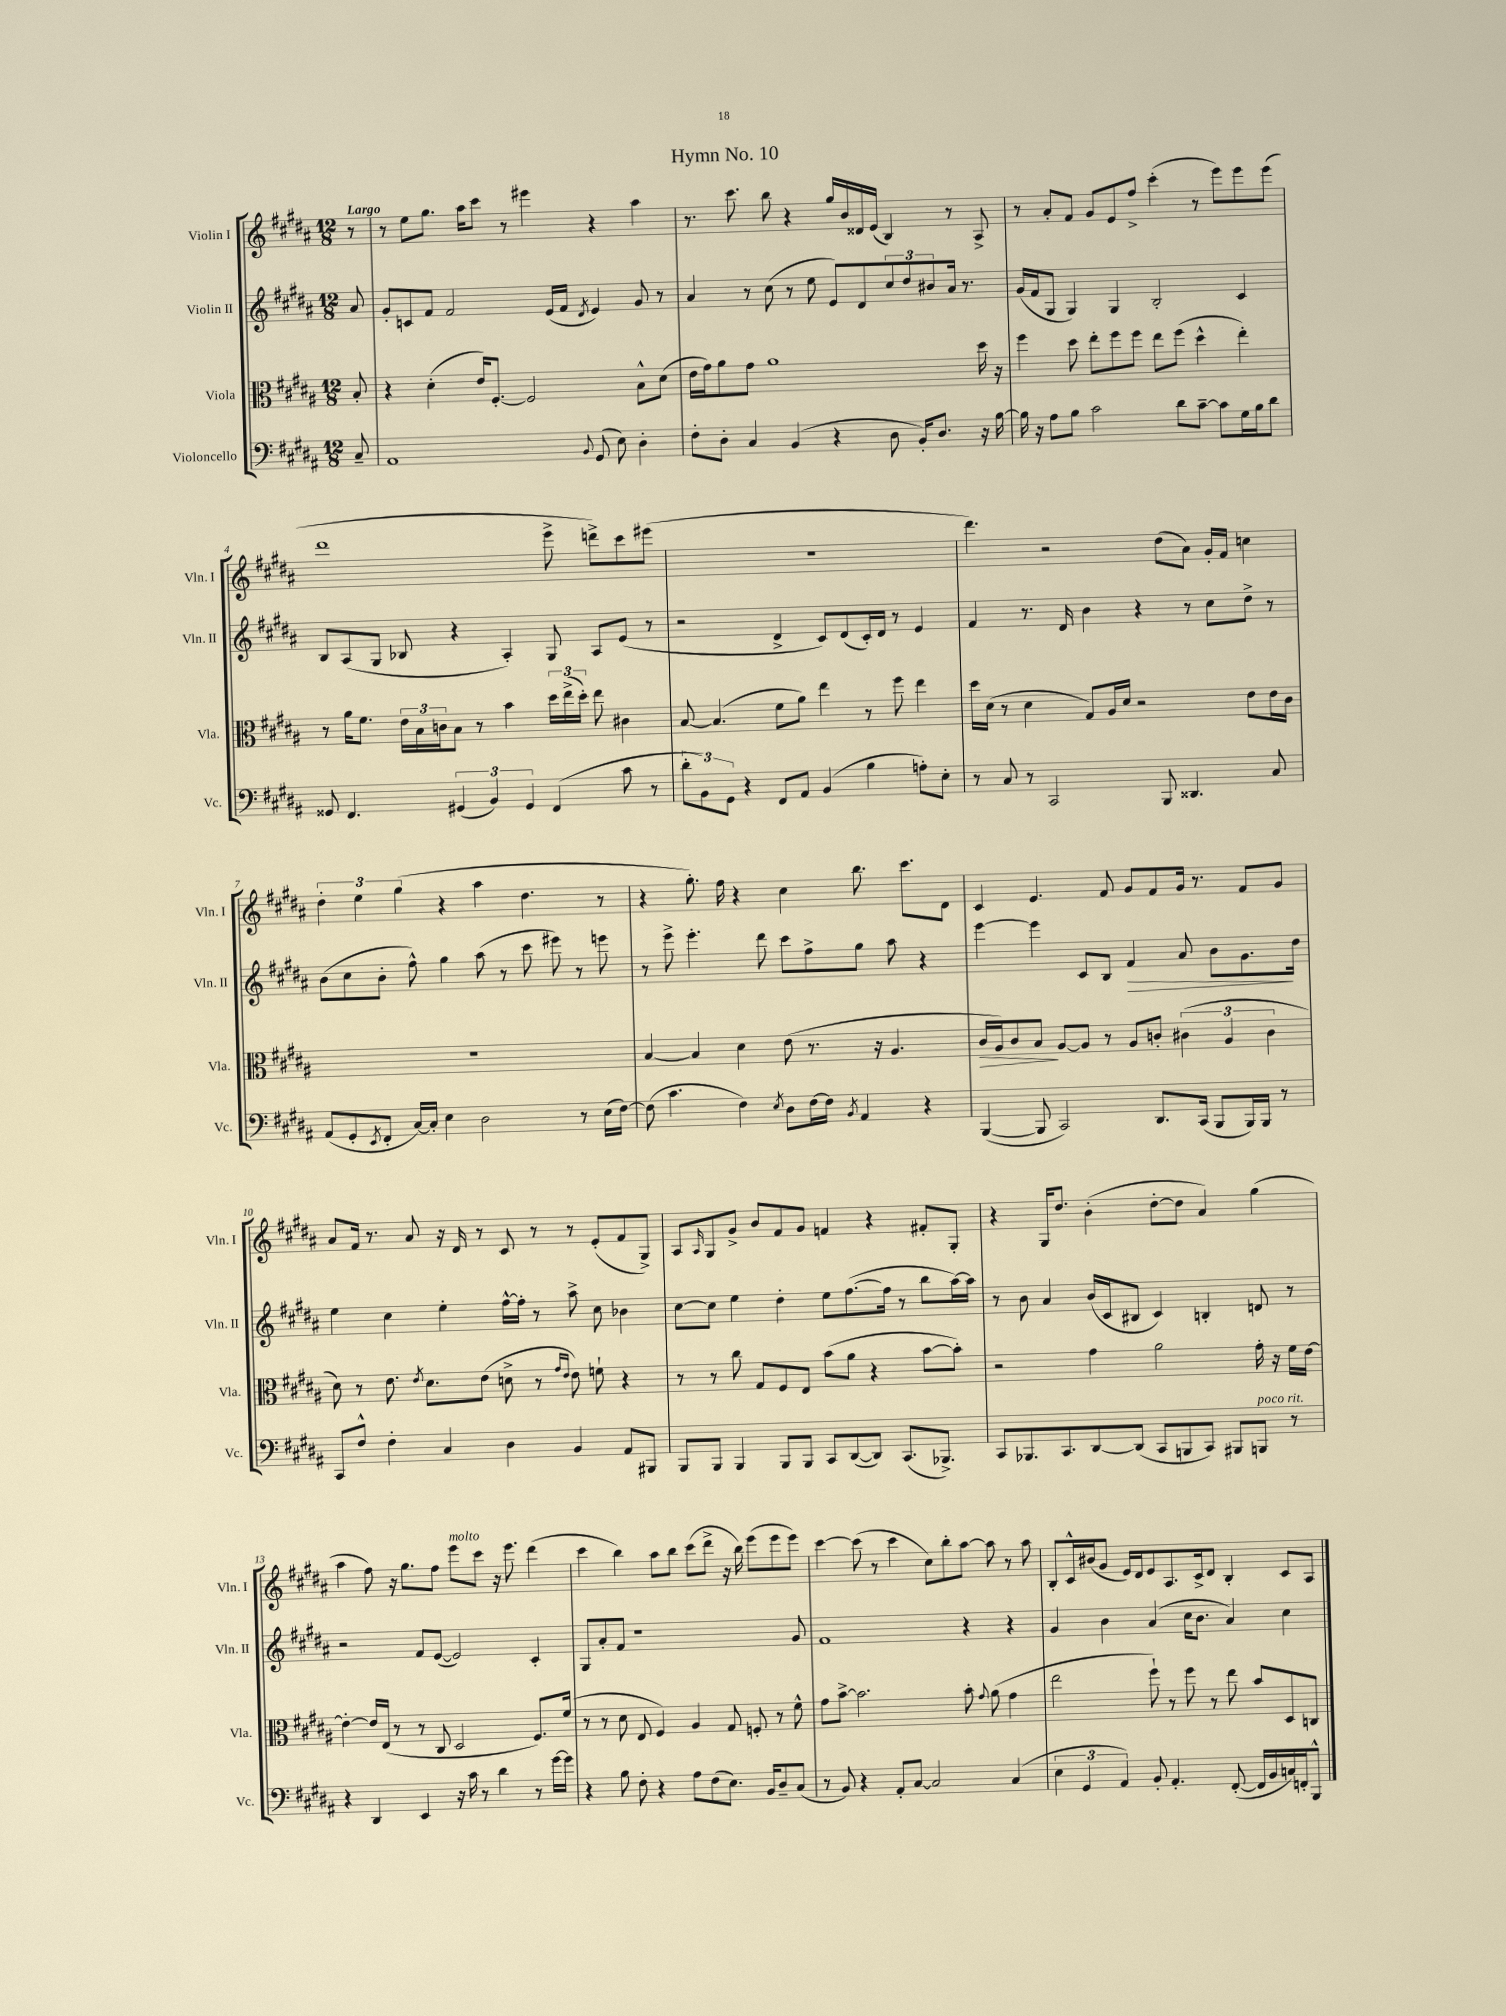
\header { title = "Hymn No. 10" }
<<
\new StaffGroup <<
\new Staff = "s0" \with { instrumentName = "Violin I" shortInstrumentName = "Vln. I" } {
    \clef treble \key b \major \numericTimeSignature \time 12/8 \partial 8 \tempo "Largo"
    r8 |
    r8 e''8 gis''8. ais''16 cis'''8 r8 eis'''4 r4 ais''4 |
    r8. cis'''8. b''8 r4 gis''16 b'16 disis'16 e'16( b4) r8 ais8-> |
    r8 ais'8-. fis'8 gis'8 e'8 fis''8-> cis'''4-.( r8 e'''8) e'''8 e'''8( |
    dis'''1 e'''8-> d'''8->) cis'''8 eis'''8( |
    R1. |
    dis'''4.) r2 dis''8( ais'8) gis'16-. fis'16 c''4 |
    \tuplet 3/2 { dis''4-. e''4 gis''4( } r4 ais''4 dis''4. r8 |
    r4 gis''8.-.) fis''16 r4 cis''4 b''8. cis'''8. dis'8 |
    cis'4 e'4. fis'8 gis'8 fis'8 gis'16 r8. fis'8 gis'8 |
    ais'8 fis'16 r8. ais'8 r16 dis'16 r8 cis'8 r8 r8 e'8-.( fis'8 gis8->) |
    ais8 \grace { ais16 } gis8 gis'8-> b'8 fis'8 gis'8 f'4 r4 fis'8-. gis8-. |
    r4 gis16 dis''8. b'4-.( dis''8~-. dis''8 ais'4) gis''4( |
    ais''4 fis''8) r16 gis''8. fis''8 e'''8^\markup { \italic "molto" } cis'''8 r16 e'''8. dis'''4( |
    cis'''4 b''4) ais''8 b''8 cis'''8( dis'''8-> r16 b''16) e'''8( e'''8 e'''8) |
    cis'''4~ cis'''8( r8 cis'''4 cis''8) b''8-. ais''8~ ais''8 r8 ais''8 |
    b8-. cis'16-^ bis'16( gis'8 e'16) dis'16 e'8 ais8. cis'16-> dis'8 b4-. cis'8 ais8 \bar "|." |
}
\new Staff = "s1" \with { instrumentName = "Violin II" shortInstrumentName = "Vln. II" } {
    \clef treble \key b \major \numericTimeSignature \time 12/8 \partial 8
    ais'8 |
    gis'8-. c'8 fis'8 fis'2 e'16( fis'16 \acciaccatura { dis'8 } e'4) gis'8 r8 |
    ais'4 r8 cis''8( r8 e''8 e'8) dis'8 \tuplet 3/2 { cis''8 dis''8 bis'8 } ais'16 r8. |
    gis'16( fis'16 gis8 gis4) gis4 b2-. cis'4 |
    b8 ais8( gis8 bes8 r4 ais4-.) gis8 ais8 e'8( r8 |
    r2 dis'4-> cis'8) dis'8( cis'16-.) dis'16 r8 e'4 |
    fis'4 r8. dis'16 b'4 r4 r8 cis''8 dis''8-> r8 |
    b'8( cis''8 b'8-. fis''8-^) gis''4 ais''8( r8 cis'''8 eis'''8) r8 e'''8 |
    r8 e'''8-> e'''4.-. dis'''8 cis'''8 fis''8-> gis''8 ais''8 r4 |
    e'''4~ e'''4 cis'8 b8 fis'4\> ais'8 b'8 gis'8.\! dis''16 |
    e''4 cis''4 e''4-. fis''16~-^ fis''16-. r8 ais''8-> cis''8 bes'4 |
    cis''8~ cis''8 e''4 dis''4-. e''8 fis''8.~( fis''16 r8 b''8 ais''16~) ais''16 |
    r8 b'8 ais'4 b'16( cis'16 bis8 cis'4) b4-. d'8 r8 |
    r2 fis'8 e'8~( e'2) cis'4-. |
    gis8 ais'8-. fis'8 r1 gis'8 |
    fis'1 r4 r4 |
    gis'4 b'4 ais'4( cis''16 b'8. ais'4) cis''4 \bar "|." |
}
\new Staff = "s2" \with { instrumentName = "Viola" shortInstrumentName = "Vla." } {
    \clef alto \key b \major \numericTimeSignature \time 12/8 \partial 8
    b8-. |
    r4 dis'4-.( e'16) fis8.~-. fis2 b8-^ dis'8( |
    e'16 gis'16) ais'8 gis'8 ais'1 dis''16 r16 |
    fis''4 dis''8 e''8-. fis''8 fis''8 e''8 fis''8( dis''4-^ e''4-.) |
    r8 ais'16 fis'8. \tuplet 3/2 { e'16 b16 c'16 } b8 r8 b'4 \tuplet 3/2 { dis''16 e''16->( dis''16-.) } e''8 cis'4 |
    b8~ b4.( fis'8 ais'8) e''4 r8 fis''8 e''4 |
    dis''16 dis'16( r8 dis'4 gis8) ais16 dis'16 r2 e'8 e'16 cis'16 |
    R1. |
    b4~ b4 dis'4 e'8( r8. r16 ais4. |
    cis'16\> ais16) cis'8 b8\! ais8~ ais8 r8 ais8 c'8-. \tuplet 3/2 { cis'4( ais4 cis'4 } |
    dis'8) r8 e'8. \acciaccatura { e'8 } dis'8. e'8( d'8-> r8 \grace { gis'16 e'16 } e'8) f'8-! r4 |
    r8 r8 cis''8 gis8 fis8 e8 b'8( ais'8 r4 b'8~ b'8-.) |
    r2 gis'4 ais'2 gis'16-. r16 fis'16 e'16~ |
    e'4~-. e'16 e16( r8 r8 cis8 dis2 fis8.) fis'16( |
    r8 r8 dis'8 e8 fis4) ais4 gis8 f8-. r8 fis'8-^ |
    gis'8 b'8~-> b'2. b'8-. \appoggiatura { gis'8 } ais'8( gis'4 |
    e''2 fis''8-!) r8 fis''8 r8 e''8 b'8 dis8 c8 \bar "|." |
}
\new Staff = "s3" \with { instrumentName = "Violoncello" shortInstrumentName = "Vc." } {
    \clef bass \key b \major \numericTimeSignature \time 12/8 \partial 8
    cis8-- |
    ais,1 \appoggiatura { b,8 } gis,8( e8) dis4-. |
    fis8-. dis8-. cis4 b,4( r4 dis8 b,16-.) dis8. r16 b16~ |
    b16 r16 ais8 b8 cis'2 dis'8 cis'8~-- cis'8 gis16 b16 dis'8 |
    gisis,8 fis,4. \tuplet 3/2 { gis,4( b,4) gis,4 } fis,4( cis'8 r8 |
    \tuplet 3/2 { dis'8-. b,8) gis,8 } r4 fis,8 ais,8 b,4( b4 a8-.) e8-. |
    r8 cis8 r8 cis,2 b,,8 disis,4. cis8 |
    ais,8( gis,8-. \acciaccatura { e,8 } fis,8-. cis16~) cis16-. e4 dis2 r8 e16( fis16~) |
    fis8( cis'4. fis4) \acciaccatura { e8 } dis8 fis16~ fis16 \acciaccatura { b,8 } ais,4 r4 |
    b,,4~( b,,8 cis,2) dis,8. cis,16( b,,8 b,,16) b,,16 r8 |
    cis,8 fis8-^ fis4-. cis4 dis4 b,4 ais,8 bis,,8 |
    b,,8 b,,8 b,,4 b,,8 b,,8 cis,8 dis,8~( dis,8) cis,8.( bes,,8.->) |
    cis,8 bes,,8. cis,8. dis,8~ dis,8( cis,8 b,,8 cis,8) bis,,8 b,,8^\markup { \italic "poco rit." } r8 |
    r4 dis,4 e,4 r16 cis'16 r8 dis'4 r8 gis'16~ gis'16 |
    r4 b8 fis8-. r4 ais8 fis8( e8.) b,16 dis8-- cis8( |
    r8 b,8) r4 ais,8-. cis8~ cis2 cis4( |
    \tuplet 3/2 { e4 gis,4 ais,4) } b,8-. ais,4.-. fis,8~-.( fis,16 b,16 c16) f,16-. b,,8-^ \bar "|." |
}
>>
>>
